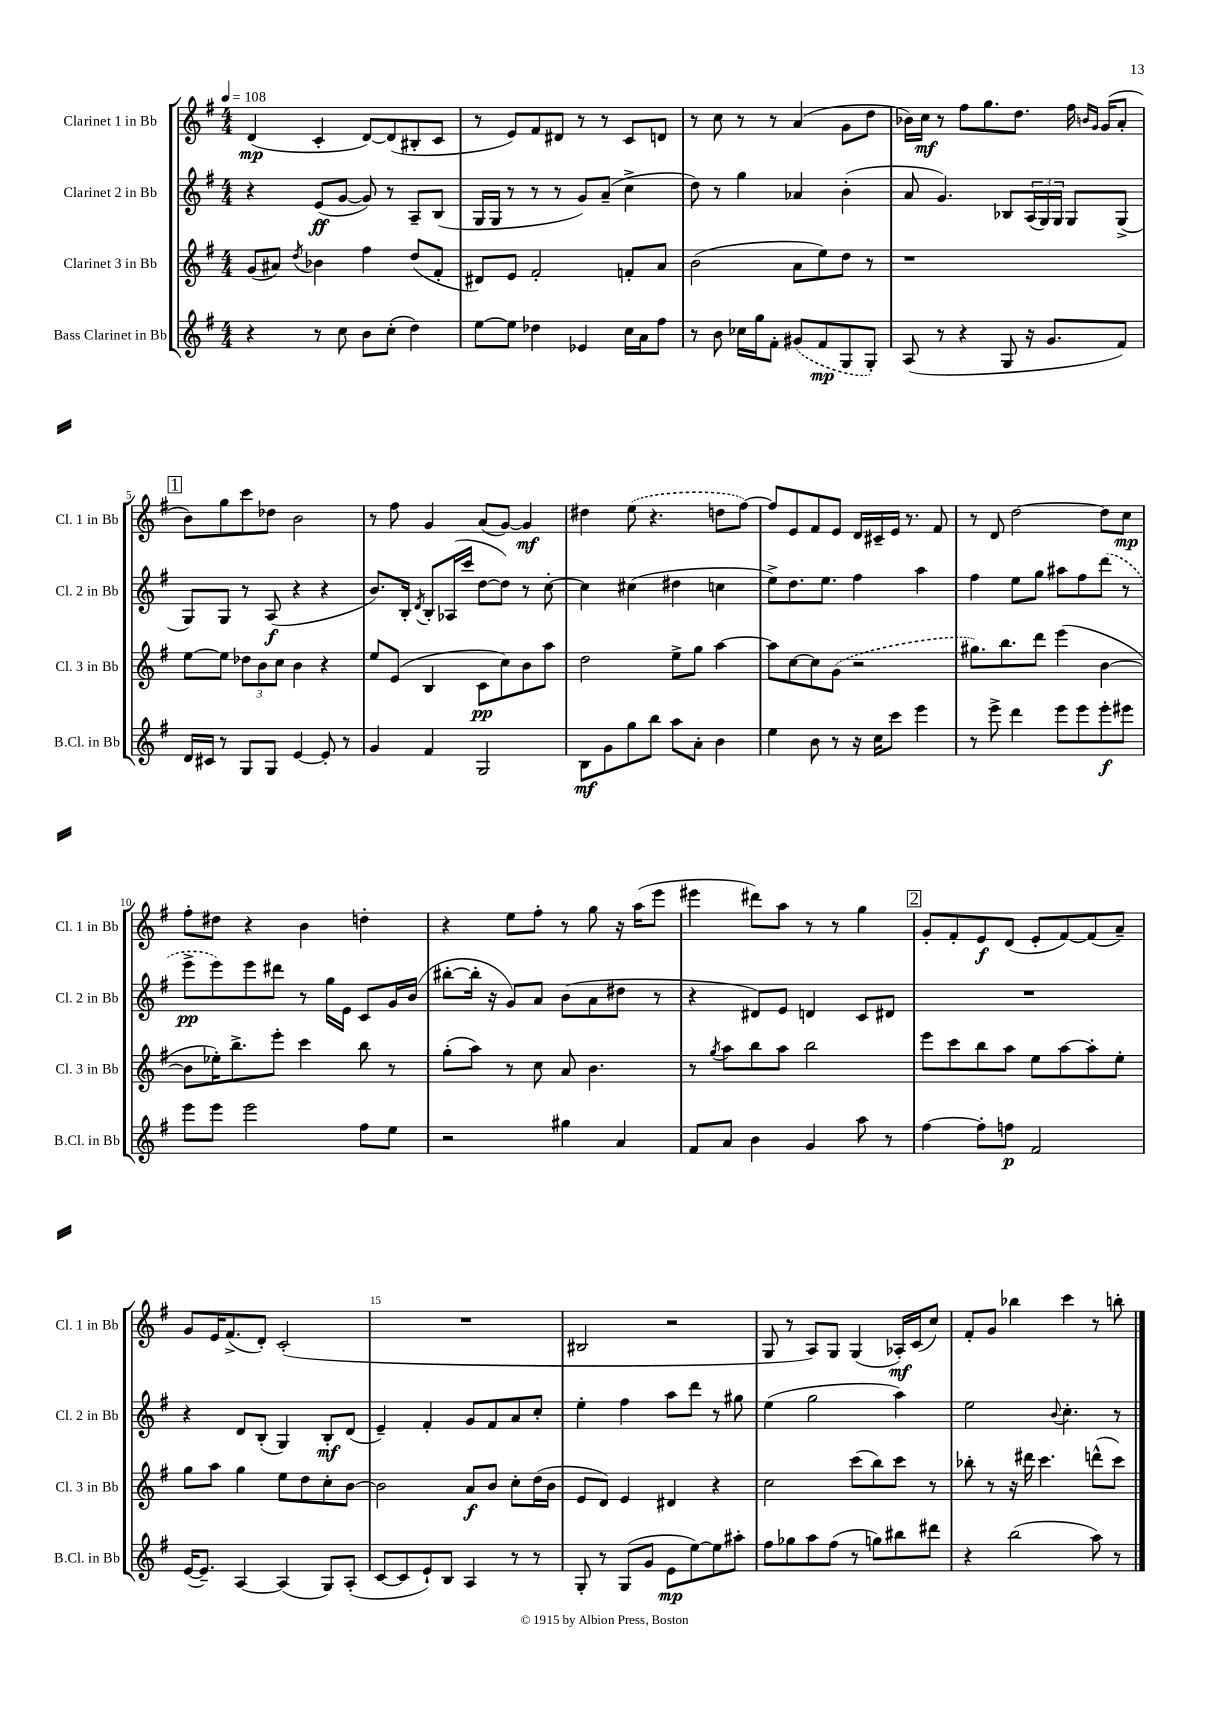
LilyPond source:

<<
\new StaffGroup <<
\new Staff = "s0" \with { instrumentName = "Clarinet 1 in Bb" shortInstrumentName = "Cl. 1 in Bb" } {
    \clef treble \key g \major \numericTimeSignature \time 4/4 \tempo 4 = 108
    d'4\mp( c'4-. d'8~) d'8( bis8-. c'8 |
    r8 e'8) fis'8 dis'8 r8 r8 c'8 d'8 |
    r8 c''8 r8 r8 a'4( g'8 d''8 |
    bes'16) c''16\mf r8 fis''8 g''8. d''8. fis''16 \grace { b'16 g'16 } g'16( a'8-. |
    \mark \markup { \box "1" } b'8) g''8 c'''8 des''8 b'2 |
    r8 fis''8 g'4 a'8( g'8~) g'4\mf |
    dis''4 \once \slurDashed e''8( r4. d''8 fis''8~) |
    fis''8 e'8 fis'8 e'8 d'16 cis'16-- e'16 r8. fis'8 |
    r8 d'8 d''2~ d''8 c''8\mp |
    fis''8-. dis''8 r4 b'4 d''4-. |
    r4 e''8 fis''8-. r8 g''8 r16 a''16( e'''8 |
    eis'''4 dis'''8) a''8 r8 r8 g''4 |
    \mark \markup { \box "2" } g'8-. fis'8-. e'8\f d'8( e'8-. fis'8~) fis'8( a'8--) |
    g'8 e'16 fis'8.->( d'8-.) c'2-.( |
    R1 |
    bis2 r2 |
    g8 r8 a8) g8 g4( aes16-.\mf) c'16( c''8) |
    fis'8-. g'8 bes''4 c'''4 r8 b''8-. \bar "|." |
}
\new Staff = "s1" \with { instrumentName = "Clarinet 2 in Bb" shortInstrumentName = "Cl. 2 in Bb" } {
    \clef treble \key g \major \numericTimeSignature \time 4/4
    r4 e'8\ff( g'8~ g'8) r8 a8-- b8( |
    g16 g16 r8 r8 r8 g'8) a'8--( c''4-> |
    d''8) r8 g''4 aes'4 b'4-.( |
    a'8 g'4.) bes8 \tuplet 3/2 { a16( g16) g16 } g8 g8->( |
    \mark \markup { \box "1" } g8) g8 r8 a8\f( r4 r4 |
    b'8.) b16-. \acciaccatura { d'8 } b8-. aes16( c'''16 d''8~ d''8) r8 c''8~-. |
    c''4 cis''4( dis''4 c''4 |
    e''8->) d''8. e''8. fis''4 a''4 |
    fis''4 e''8 g''8 ais''8 fis''8 \once \slurDashed d'''8( r8 |
    e'''8->\pp e'''8) e'''8 dis'''8 r8 g''16 e'16 c'8 g'16 b'16( |
    bis''8~-. bis''16-. r16 g'8) a'8 b'8( a'8 dis''8 r8 |
    r4 dis'8) e'8 d'4 c'8 dis'8 |
    \mark \markup { \box "2" } R1 |
    r4 d'8 b8-.( g4) b8-.\mf d'8( |
    e'4--) fis'4-. g'8 fis'8 a'8 c''8-. |
    e''4-. fis''4 a''8 d'''8 r8 gis''8 |
    e''4( g''2 a''4) |
    e''2 \appoggiatura { b'8 } c''4.-. r8 \bar "|." |
}
\new Staff = "s2" \with { instrumentName = "Clarinet 3 in Bb" shortInstrumentName = "Cl. 3 in Bb" } {
    \clef treble \key g \major \numericTimeSignature \time 4/4
    g'8( ais'8) \acciaccatura { d''8 } bes'4 fis''4 d''8( fis'8-. |
    dis'8) e'8 fis'2-. f'8-. a'8 |
    b'2( a'8 e''8) d''8 r8 |
    r1 |
    \mark \markup { \box "1" } e''8~ e''8 \tuplet 3/2 { des''8 b'8 c''8 } b'4 r4 |
    e''8 e'8( b4 c'8\pp c''8) b'8 a''8 |
    d''2 e''8-> g''8 a''4~ |
    a''8 c''8~ c''8 \once \slurDashed g'8( r2 |
    gis''8.) b''8. d'''8 e'''4( b'4~ |
    b'8 ees''16-.) b''8.-> e'''8-. c'''4 b''8 r8 |
    g''8-.( a''8) r8 c''8 a'8 b'4. |
    r8 \acciaccatura { g''8 } a''8 b''8 a''8 b''2 |
    \mark \markup { \box "2" } e'''8 c'''8 b''8 a''8 e''8 a''8~ a''8-. e''8-. |
    g''8 a''8 g''4 e''8 d''8 c''8-. b'8~ |
    b'2 a'8\f b'8 c''8-. d''16( b'16 |
    e'8 d'8) e'4 dis'4 r4 |
    c''2 c'''8( b''8) c'''8 r8 |
    bes''8-. r8 r16 dis'''16 c'''4. d'''8-^( c'''8) \bar "|." |
}
\new Staff = "s3" \with { instrumentName = "Bass Clarinet in Bb" shortInstrumentName = "B.Cl. in Bb" } {
    \clef treble \key g \major \numericTimeSignature \time 4/4
    r4 r8 c''8 b'8 c''8-.( d''4) |
    e''8~ e''8 des''4 ees'4 c''16 a'16 fis''8 |
    r8 b'8 ces''16 g''16 fis'8-. \once \slurDashed gis'8( fis'8\mp g8 g8-.) |
    a8( r8 r4 g8 r16 g'8. fis'8) |
    \mark \markup { \box "1" } d'16 cis'16 r8 g8 g8 e'4~ e'8-. r8 |
    g'4 fis'4 g2 |
    b8\mf g'8 g''8 b''8 a''8 a'8-. b'4 |
    e''4 b'8 r8 r16 c''16 c'''8 e'''4 |
    r8 e'''8-> d'''4 e'''8 e'''8 e'''8-.\f eis'''8 |
    e'''8 e'''8 e'''2 fis''8 e''8 |
    r2 gis''4 a'4 |
    fis'8 a'8 b'4 g'4 a''8 r8 |
    \mark \markup { \box "2" } fis''4~ fis''8-. f''8\p fis'2 |
    e'16~( e'8.--) a4~ a4( g8) a8-.( |
    c'8~ c'8 e'8-!) b8 a4 r8 r8 |
    g8-. r8 g8( g'8 e'8\mp e''8~) e''8 ais''8-. |
    fis''8 ges''8 a''8 fis''8( r8 g''8) bis''8 dis'''8 |
    r4 b''2( a''8) r8 \bar "|." |
}
>>
>>
\layout { \context { \Score \override BarNumber.break-visibility = ##(#f #t #t) barNumberVisibility = #(every-nth-bar-number-visible 5) } }
